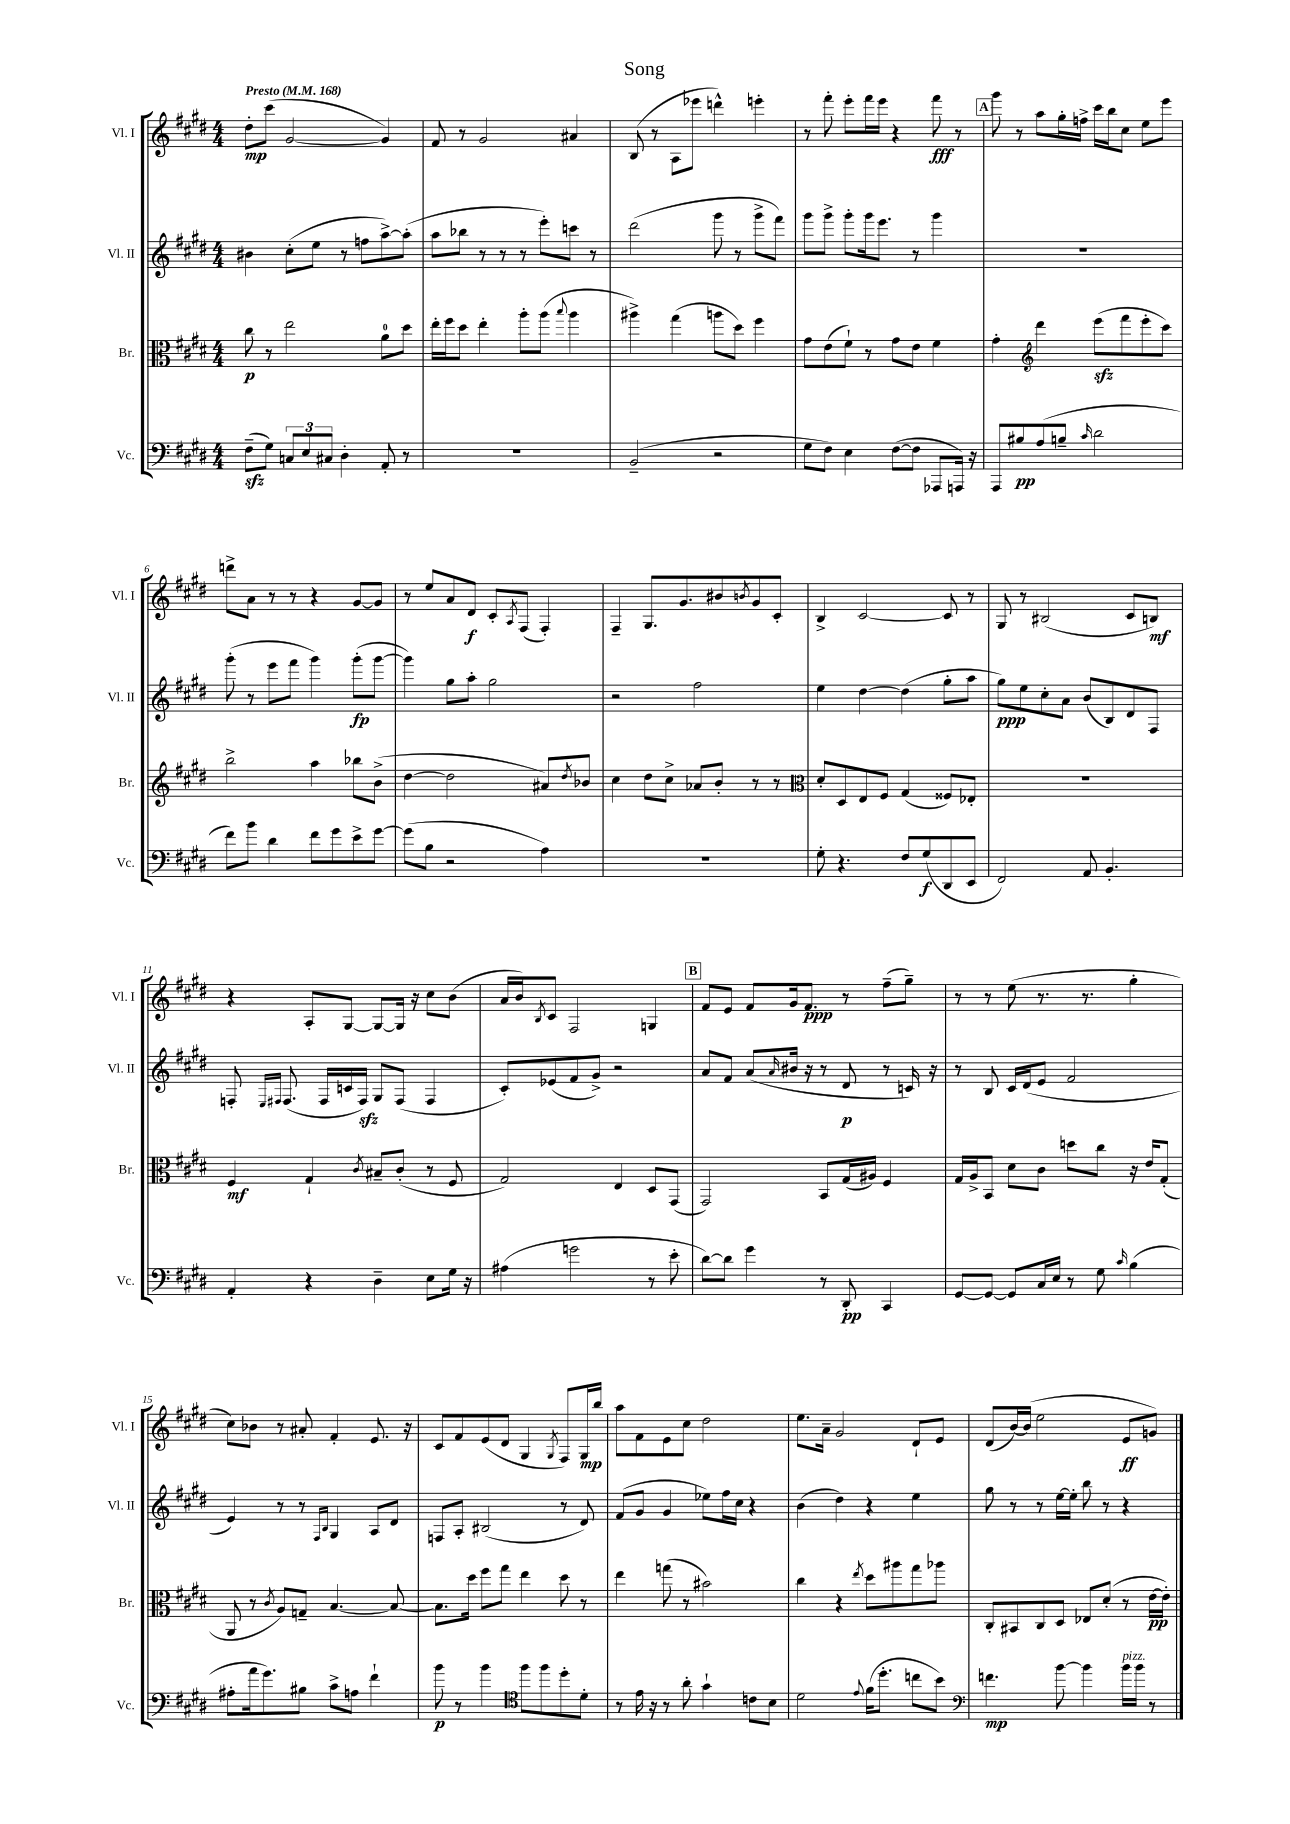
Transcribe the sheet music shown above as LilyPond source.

\header { title = "Song" }
<<
\new StaffGroup <<
\new Staff = "s0" \with { instrumentName = "Vl. I" shortInstrumentName = "Vl. I" } {
    \clef treble \key e \major \numericTimeSignature \time 4/4 \tempo "Presto" 4 = 168
    dis''8-.\mp cis'''8( gis'2~ gis'4) |
    fis'8 r8 gis'2 ais'4 |
    b8( r8 a8 ees'''8 d'''4-^) e'''4-. |
    r8 fis'''8-. e'''8-. fis'''16 e'''16 r4 fis'''8\fff r8 |
    \mark \markup { \box "A" } gis'''8 r8 a''8 gis''16-. f''16-> cis'''16 b''16 cis''8 e''8 e'''8 |
    d'''8-> a'8 r8 r8 r4 gis'8~ gis'8 |
    r8 e''8 a'8 dis'8\f cis'8-. \acciaccatura { a8 } fis8( fis4-.) |
    fis4-- gis8. gis'8. bis'8 \acciaccatura { b'8 } gis'8 cis'8-. |
    b4-> cis'2~ cis'8 r8 |
    gis8 r8 bis2( cis'8 b8\mf) |
    r4 a8-. gis8~ gis8~ gis16 r16 cis''8 b'8( |
    a'16 b'16) \acciaccatura { b8 } cis'8 fis2 g4 |
    \mark \markup { \box "B" } fis'8 e'8 fis'8 gis'16 fis'8.\ppp r8 fis''8--( gis''8--) |
    r8 r8 e''8( r8. r8. gis''4-. |
    cis''8) bes'8 r8 ais'8-. fis'4-. e'8. r16 |
    cis'8 fis'8 e'8( dis'8 gis4 \acciaccatura { gis8 } fis8) gis16\mp b''16 |
    a''8 fis'8 e'8 cis''8 dis''2 |
    e''8. a'16-- gis'2 dis'8-! e'8 |
    dis'8( b'16~) b'16( e''2 e'8\ff g'8) \bar "|." |
}
\new Staff = "s1" \with { instrumentName = "Vl. II" shortInstrumentName = "Vl. II" } {
    \clef treble \key e \major \numericTimeSignature \time 4/4
    bis'4 cis''8-.( e''8 r8 f''8 a''8~->) a''8-.( |
    a''8 bes''8 r8 r8 r8 e'''8-.) c'''8 r8 |
    dis'''2( gis'''8 r8 gis'''8-> fis'''8) |
    gis'''8 gis'''8-> gis'''8-. gis'''16 e'''8. r8 gis'''4 |
    \mark \markup { \box "A" } R1 |
    gis'''8-.( r8 e'''8 fis'''8 gis'''4) gis'''8-.\fp( gis'''8~ |
    gis'''4) gis''8 a''8-. gis''2 |
    r2 fis''2 |
    e''4 dis''4~ dis''4( gis''8-. a''8 |
    gis''8\ppp) e''8 cis''8-. a'8 b'8( b8) dis'8 fis8 |
    f8-. \grace { e16 fis16 } fis8.( fis16 c'16 fis16\sfz) gis8 fis8( fis4 |
    cis'8-.) ees'8( fis'8 gis'8->) r2 |
    \mark \markup { \box "B" } a'8 fis'8 a'8( \grace { a'16 } bis'16 r16 r8 dis'8\p r8 c'16) r16 |
    r8 b8 cis'16 dis'16( e'8 fis'2 |
    e'4) r8 r8 \grace { fis16 b16 } gis4 a8 dis'8 |
    f8 a8-. bis2( r8 dis'8) |
    fis'8( gis'8 gis'4 ees''8) fis''16 cis''16 r4 |
    b'4( dis''4) r4 e''4 |
    gis''8 r8 r8 e''16~ e''16-. b''8 r8 r4 \bar "|." |
}
\new Staff = "s2" \with { instrumentName = "Br." shortInstrumentName = "Br." } {
    \clef alto \key e \major \numericTimeSignature \time 4/4
    cis''8\p r8 e''2 a'8-0 dis''8 |
    e''16-. fis''16 dis''8 e''4-. a''8-. a''8( \appoggiatura { b''8 } a''4 |
    ais''4->) gis''4( a''8 dis''8) fis''4 |
    gis'8 e'8( fis'8-!) r8 gis'8 e'8 fis'4 |
    \mark \markup { \box "A" } gis'4-. \clef treble dis'''4 e'''8\sfz( fis'''8 e'''8-. cis'''8) |
    b''2-> a''4 bes''8 b'8->( |
    dis''4~ dis''2 ais'8) \acciaccatura { dis''8 } bes'8 |
    cis''4 dis''8 cis''8-> aes'8 b'8-. r8 r8 |
    \clef alto dis'8-. dis8 e8 fis8 gis4( fisis8) ees8-. |
    R1 |
    fis4\mf gis4-! \acciaccatura { cis'8 } bis8-- cis'8-.( r8 fis8 |
    gis2) e4 dis8 gis,8( |
    \mark \markup { \box "B" } gis,2) b,8 gis16( ais16) fis4 |
    gis16 a16-> b,8 dis'8 cis'8 d''8 cis''8 r16 e'16 gis8-.( |
    a,8 r8 \acciaccatura { cis'8 } a8) g8-- b4.~ b8~ |
    b8. dis''16 fis''8 gis''8 e''4 dis''8 r8 |
    e''4 g''8( r8 bis'2) |
    cis''4 r4 \acciaccatura { e''8 } dis''8 ais''8 gis''8 aes''8 |
    cis8-. bis,8 cis8 dis8 ees8 dis'8-.( r8 e'16~\pp e'16-.) \bar "|." |
}
\new Staff = "s3" \with { instrumentName = "Vc." shortInstrumentName = "Vc." } {
    \clef bass \key e \major \numericTimeSignature \time 4/4
    fis8--\sfz( gis8) \tuplet 3/2 { c8 e8 cis8 } dis4-. a,8-. r8 |
    R1 |
    b,2--( r2 |
    gis8 fis8) e4 fis8~( fis8 aes,,8 a,,16) r16 |
    \mark \markup { \box "A" } a,,8 bis8\pp a8( b8-- \grace { cis'16 } dis'2 |
    fis'8) b'8 dis'4 fis'8 gis'8 e'8-> gis'8~ |
    gis'8( b8 r2 a4) |
    R1 |
    gis8-. r4. fis8 gis8\f( dis,8 e,8 |
    fis,2) a,8 b,4.-. |
    a,4-. r4 dis4-- e8 gis16 r16 |
    ais4( g'2 r8 e'8-. |
    \mark \markup { \box "B" } dis'8~) dis'8 gis'4 r8 dis,8-.\pp cis,4 |
    gis,8~ gis,8~ gis,8 cis16 e16 r8 gis8 \grace { cis'16 } b4( |
    ais8-. a'16 gis'8.) bis8 cis'8-> a8 fis'4-! |
    b'8\p r8 b'4 \clef tenor fis''8 fis''8 dis''8-. dis'8-. |
    r8 e'16 r16 r8 a'8-. gis'4-! c'8 b8 |
    dis'2 \appoggiatura { e'8 } fis'16( dis''8.-. c''8 b'8) |
    \clef bass f'4.\mp b'8~ b'4 b'16^\markup { \italic "pizz." } b'16 r8 \bar "|." |
}
>>
>>
